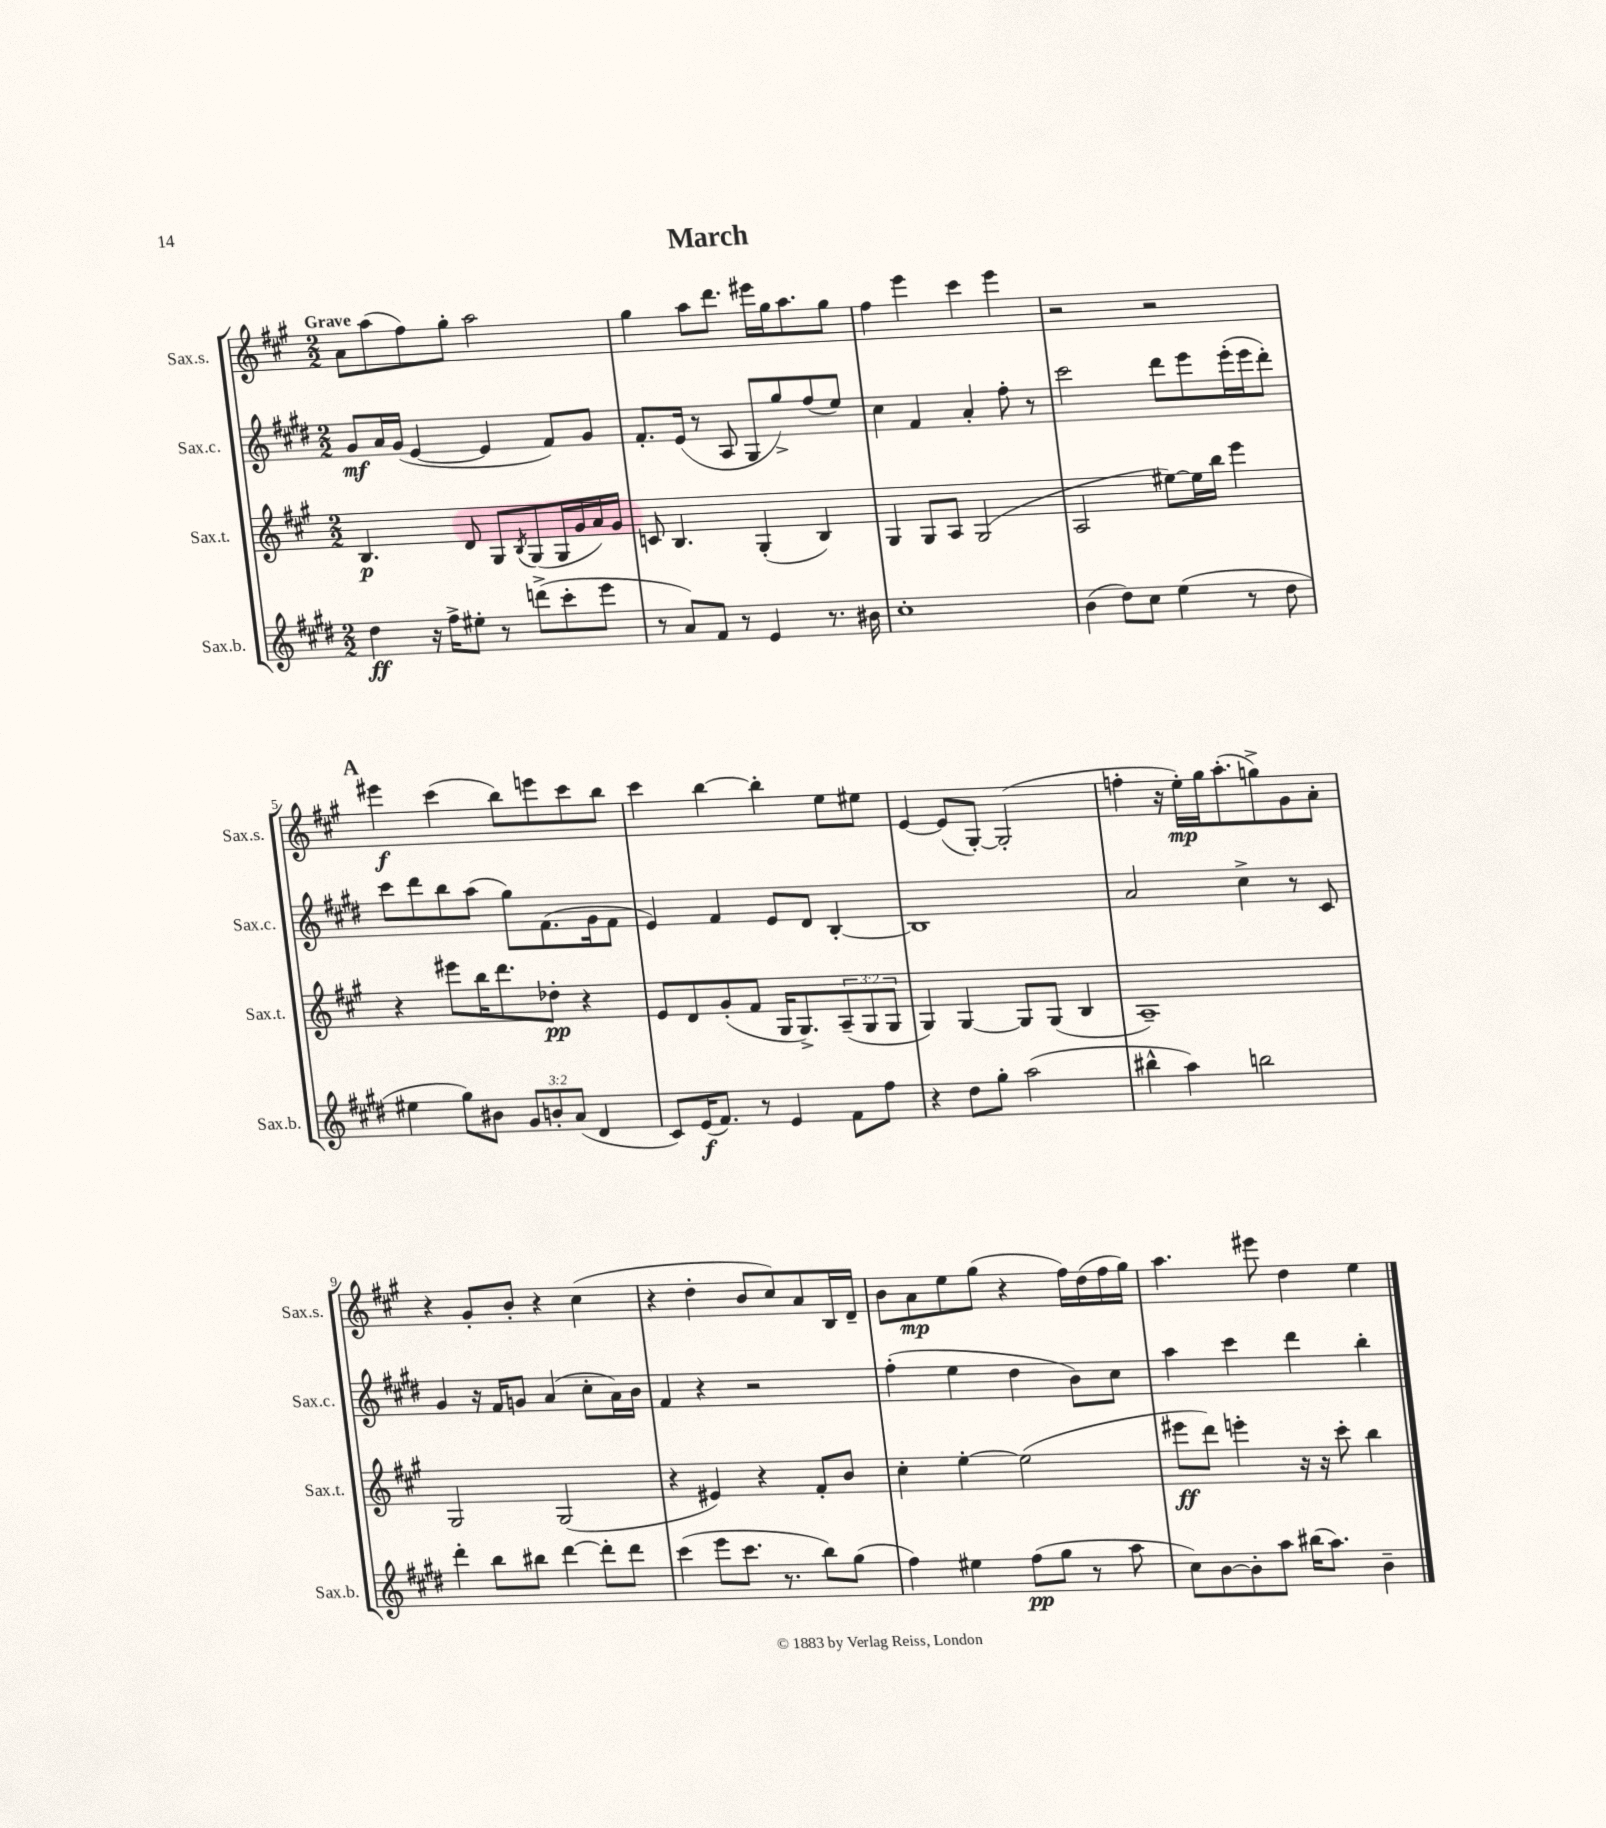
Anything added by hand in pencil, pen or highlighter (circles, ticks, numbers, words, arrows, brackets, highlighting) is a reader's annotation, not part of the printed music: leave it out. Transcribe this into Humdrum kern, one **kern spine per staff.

**kern	**dynam	**kern	**dynam	**kern	**dynam	**kern	**dynam
*part4	*part4	*part3	*part3	*part2	*part2	*part1	*part1
*staff4	*staff4	*staff3	*staff3	*staff2	*staff2	*staff1	*staff1
*I"Sax.b.	*	*I"Sax.t.	*	*I"Sax.c.	*	*I"Sax.s.	*
*I'Sax.b.	*	*I'Sax.t.	*	*I'Sax.c.	*	*I'Sax.s.	*
*clefG2	*	*clefG2	*	*clefG2	*	*clefG2	*
*k[f#c#g#d#]	*	*k[f#c#g#]	*	*k[f#c#g#d#]	*	*k[f#c#g#]	*
*M2/2	*	*M2/2	*	*M2/2	*	*M2/2	*
=1	=1	=1	=1	=1	=1	=1	=1
!	!	!	!	!	!	!LO:TX:a:B:t=Grave	!
4dd#\	ff	4.B/	p	8g#/L	mf	8a\L	.
.	.	.	.	16a/L	.	(8aa\	.
.	.	.	.	(16g#/JJ	.	.	.
16r	.	.	.	[4e/	.	8ff#\)	.
16ff#^\KL	.	.	.	.	.	.	.
8ee#X'\J	.	8d/	.	.	.	8gg#'\J	.
8r	.	8G#/L	.	4e/]	.	2aa\	.
.	.	8qB/	.	.	.	.	.
(8dddn^\L	.	(8G#/	.	.	.	.	.
8ccc#'\	.	16G#/L	.	8f#/L)	.	.	.
.	.	16g#/	.	.	.	.	.
8eee\J	.	16a/)	.	8g#/J	.	.	.
.	.	16g#/JJ	.	.	.	.	.
=2	=2	=2	=2	=2	=2	=2	=2
8r	.	8cn/	.	8.f#'/L	.	4gg#\	.
8a/L)	.	4.B/	.	.	.	.	.
.	.	.	.	(16e/Jk	.	.	.
8f#/J	.	.	.	8r	.	8aa\L	.
8r	.	.	.	8A/	.	8.ddd\J	.
4e/	.	(4G#'/	.	8G#/L	.	.	.
.	.	.	.	.	.	16eee#X\LL	.
.	.	.	.	8gg#^/)	.	16gg#\J	.
.	.	.	.	.	.	8.aa\	.
8.r	.	4B/)	.	(8ff#/	.	.	.
.	.	.	.	8ee/J)	.	8gg#\J	.
16b#X\	.	.	.	.	.	.	.
=3	=3	=3	=3	=3	=3	=3	=3
1cc#'	.	4G#/	.	4cc#\	.	4ff#\	.
.	.	8G#/L	.	4f#/	.	4eee\	.
.	.	8A/J	.	.	.	.	.
.	.	(2G#/	.	4a'/	.	4ccc#\	.
.	.	.	.	8ff#'\	.	4eee\	.
.	.	.	.	8r	.	.	.
=4	=4	=4	=4	=4	=4	=4	=4
(4b\	.	2A/	.	2ccc#\	.	2r	.
8dd#\L)	.	.	.	.	.	.	.
8cc#\J	.	.	.	.	.	.	.
(4ee\	.	[8ee#X\L)	.	8ddd#\L	.	2r	.
.	.	16ee#\L]	.	8eee\	.	.	.
.	.	16bb\JJ	.	.	.	.	.
8r	.	4eee\	.	(16eee'\L	.	.	.
.	.	.	.	16eee\J	.	.	.
8dd#\	.	.	.	8ddd#'\J)	.	.	.
!!LO:LB:g=z
!!LO:REH:place=s1:t=A
=5	=5	=5	=5	=5	=5	=5	=5
4ee#X\	.	4r	.	8ccc#\L	.	4eee#X\	f
.	.	.	.	8ddd#\	.	.	.
8gg#\L)	.	8eee#X\L	.	8bb\	.	(4ccc#\	.
8b#X\J	.	16bb\K	.	(8aa\J	.	.	.
.	.	8.ddd\	.	.	.	.	.
12g#/L	.	.	.	8gg#\L)	.	8bb\L)	.
12bn'/	.	.	.	.	.	.	.
.	.	8dd-X'\J	pp	(8.f#\	.	8eeen\	.
(12a/J	.	.	.	.	.	.	.
4d#/	.	4r	.	.	.	8ccc#\	.
.	.	.	.	16g#\k	.	.	.
.	.	.	.	8f#\J	.	8bb\J	.
=6	=6	=6	=6	=6	=6	=6	=6
8c#/L)	.	8e/L	.	4e/)	.	4ccc#\	.
(16e/K	f	8d/	.	.	.	.	.
8.f#/J)	.	.	.	.	.	.	.
.	.	(8g#'/	.	4f#/	.	[4bb\	.
8r	.	8f#/J	.	.	.	.	.
4e/	.	16G#/KL	.	8e/L	.	4bb'\]	.
.	.	8.G#^/)	.	.	.	.	.
.	.	.	.	8d#/J	.	.	.
8f#\L	.	(12A~/	.	[4B'/	.	8ee\L	.
.	.	12G#/	.	.	.	.	.
8ff#\J	.	.	.	.	.	8ee#X\J	.
.	.	12G#/J	.	.	.	.	.
=7	=7	=7	=7	=7	=7	=7	=7
4r	.	4G#/)	.	1B]	.	[4e/	.
8dd#\L	.	[4G#/	.	.	.	(8e/L]	.
8gg#'\J	.	.	.	.	.	[8G#'/J)	.
(2aa\	.	8G#/L]	.	.	.	(2G#'/]	.
.	.	(8G#/J	.	.	.	.	.
.	.	4B/	.	.	.	.	.
=8	=8	=8	=8	=8	=8	=8	=8
4bb#X^^\	.	1A~)	.	2a/	.	4ffn'\	.
4aa\)	.	.	.	.	.	16r	.
.	.	.	.	.	.	16ee'\LL)	mp
.	.	.	.	.	.	16gg#\J	.
.	.	.	.	.	.	(8.aa'\	.
2bbn\	.	.	.	4cc#^\	.	.	.
.	.	.	.	.	.	8ggn^\)	.
.	.	.	.	8r	.	8g#\	.
.	.	.	.	8c#/	.	8a'\J	.
!!LO:LB:g=z
=9	=9	=9	=9	=9	=9	=9	=9
4ddd#'\	.	2G#/	.	4g#/	.	4r	.
8bb\L	.	.	.	16r	.	8g#'/L	.
.	.	.	.	16f#/KL	.	.	.
8bb#X\J	.	.	.	8gn/J	.	8b'/J	.
[4ddd#\	.	(2G#/	.	(4a/	.	4r	.
8ddd#'\L]	.	.	.	8cc#'\L	.	(4cc#\	.
8ddd#\J	.	.	.	16a\L)	.	.	.
.	.	.	.	16b\JJ	.	.	.
=10	=10	=10	=10	=10	=10	=10	=10
(4ccc#\	.	4r	.	4f#/	.	4r	.
8eee\L	.	4e#X/)	.	4r	.	4dd'\	.
8.ccc#\J	.	.	.	.	.	.	.
.	.	4r	.	2r	.	8b/L	.
8.r	.	.	.	.	.	.	.
.	.	.	.	.	.	8cc#/)	.
8bb\L)	.	8f#'/L	.	.	.	8a/	.
(8gg#\J	.	8b/J	.	.	.	16B/L	.
.	.	.	.	.	.	16d~/JJ	.
=11	=11	=11	=11	=11	=11	=11	=11
4ff#\)	.	4cc#'\	.	(4ff#'\	.	8b\L	.
.	.	.	.	.	.	8a\	mp
4ee#X\	.	[4ee'\	.	4ee\	.	8ee\	.
.	.	.	.	.	.	(8gg#\J	.
(8ff#\L	pp	(2ee\]	.	4dd#\	.	4r	.
8gg#\J	.	.	.	.	.	.	.
8r	.	.	.	8b\L)	.	16ff#\LL)	.
.	.	.	.	.	.	(16dd\	.
8aa\	.	.	.	8cc#\J	.	16ff#\	.
.	.	.	.	.	.	16gg#\JJ)	.
=12	=12	=12	=12	=12	=12	=12	=12
8cc#\L)	.	8eee#X\L	ff	4aa\	.	4.aa\	.
[8b\	.	8ddd\J)	.	.	.	.	.
8b'\]	.	4eeen'\	.	4ccc#\	.	.	.
8aa\J	.	.	.	.	.	8eee#X\	.
(16bb#X\KL	.	16r	.	4ddd#\	.	4dd\	.
8.aa\J)	.	16r	.	.	.	.	.
.	.	8ccc#'\	.	.	.	.	.
4b~\	.	4bb\	.	4bb'\	.	4ee\	.
==	==	==	==	==	==	==	==
*-	*-	*-	*-	*-	*-	*-	*-
